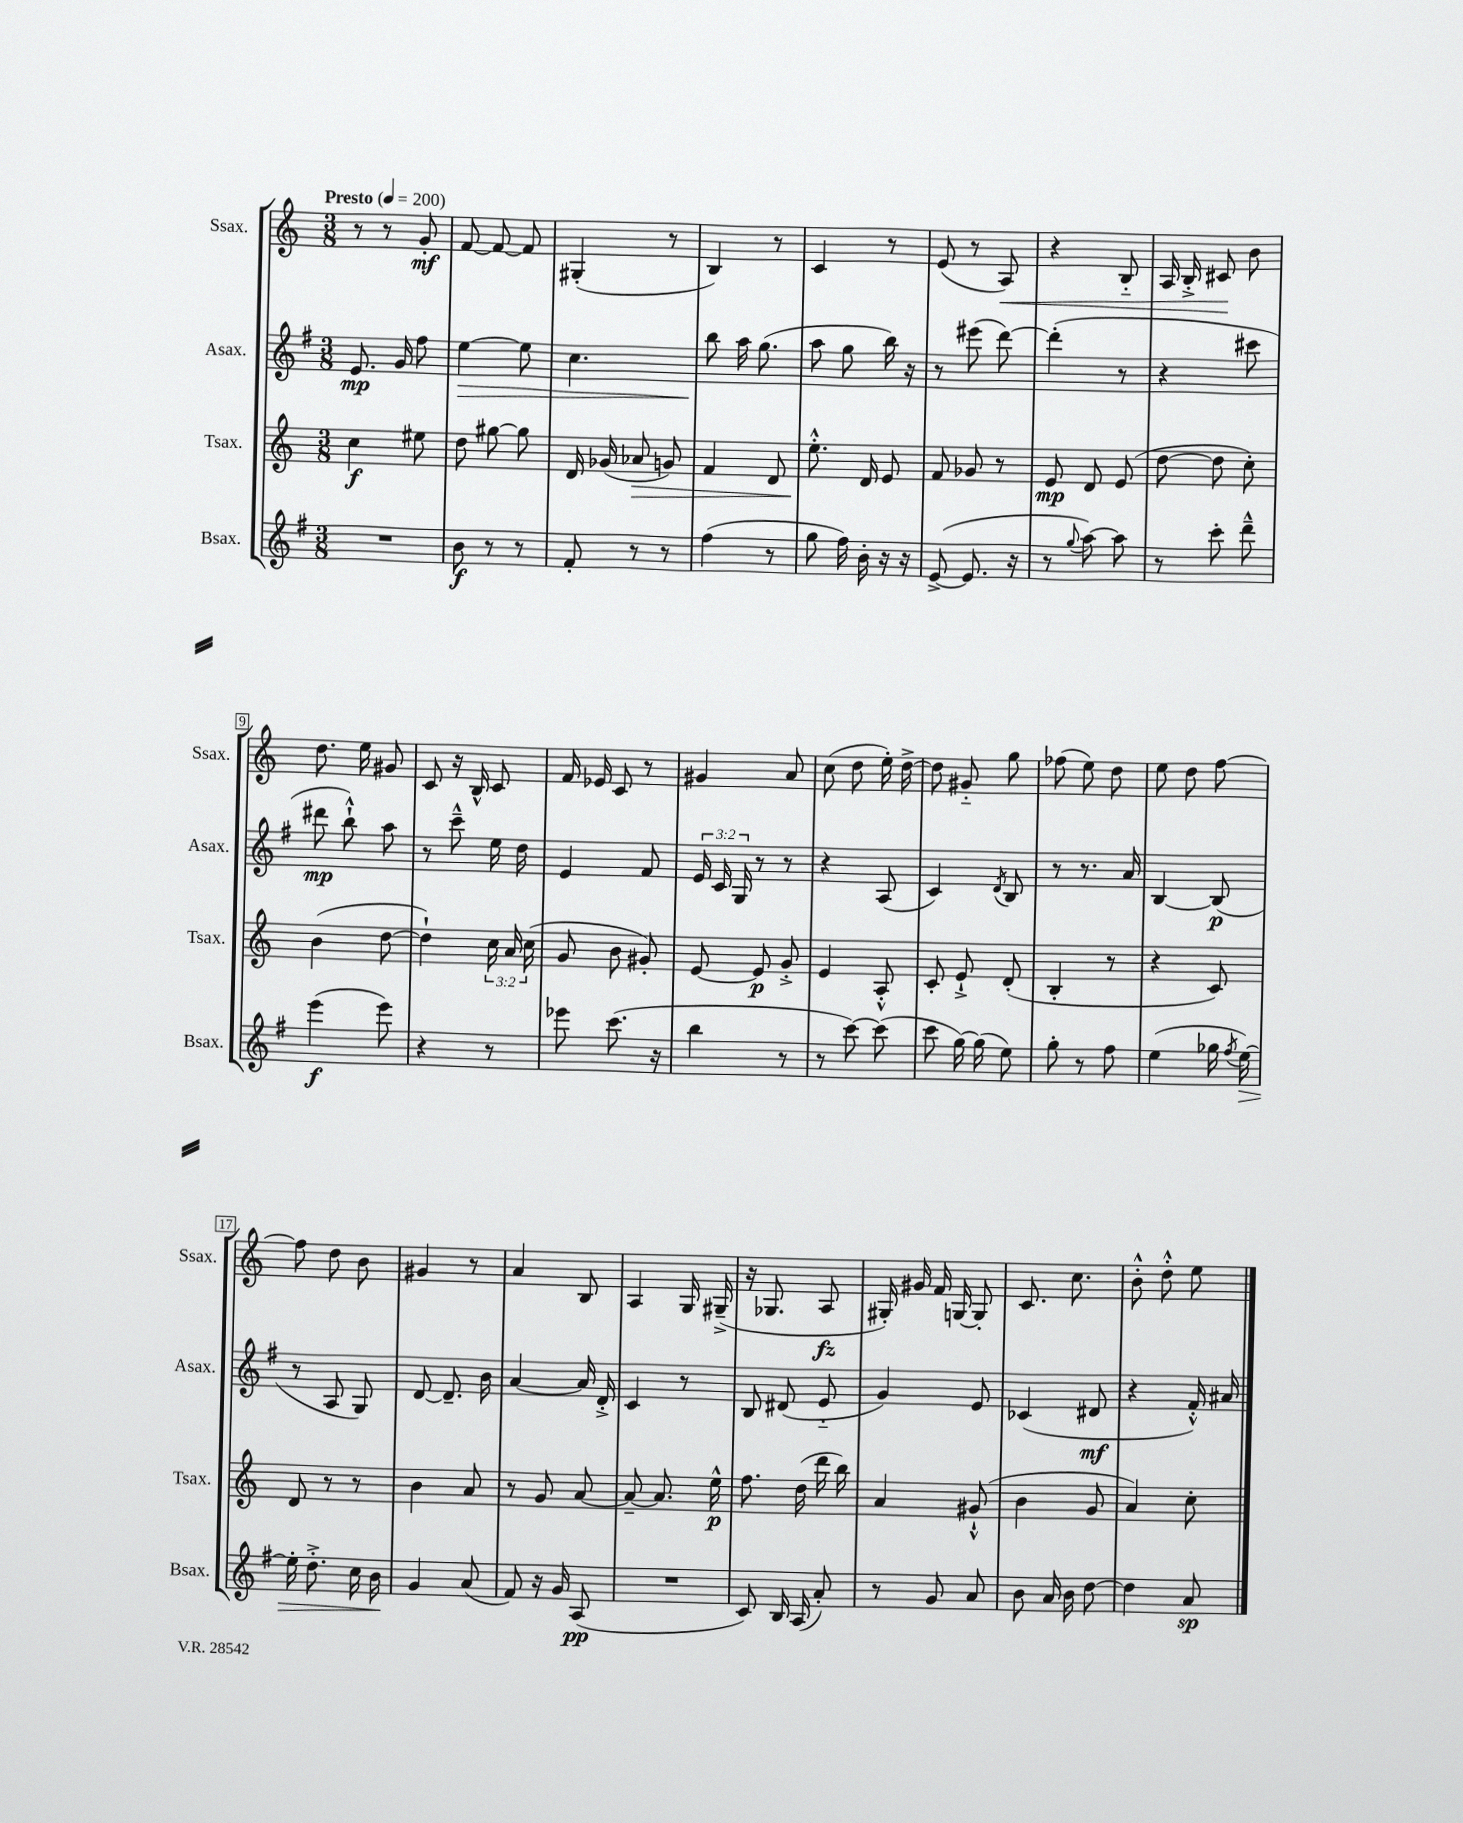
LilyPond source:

<<
\new StaffGroup <<
\new Staff = "s0" \with { instrumentName = "Ssax." shortInstrumentName = "Ssax." } {
    \clef treble \key c \major \numericTimeSignature \time 3/8 \tempo "Presto" 4 = 200
    \autoBeamOff r8 r8 g'8-.\mf |
    f'8~ f'8~ f'8 |
    gis4-.( r8 |
    b4) r8 |
    c'4 r8 |
    e'8( r8 a8\<) |
    r4 b8-_ |
    a16 b16-.-> cis'8\! b'8 |
    d''8. e''16 gis'8 |
    c'8 r16 b16-^ c'8 |
    f'16 ees'16 c'8 r8 |
    gis'4 a'8 |
    c''8( d''8 e''16-.) d''16~-> |
    d''8 gis'8-_ g''8 |
    fes''8( e''8) d''8 |
    e''8 d''8 f''8~ |
    f''8 d''8 b'8 |
    gis'4 r8 |
    a'4 b8 |
    a4 g16 gis16--->( |
    r16 ges8. a8\fz |
    gis16-.) gis'16 f'16 g16~ g8-. |
    c'8. c''8. |
    b'8-.-^ d''8-.-^ e''8 \bar "|." |
}
\new Staff = "s1" \with { instrumentName = "Asax." shortInstrumentName = "Asax." } {
    \clef treble \key g \major \numericTimeSignature \time 3/8 \override Staff.TupletNumber.text = #tuplet-number::calc-fraction-text
    \autoBeamOff e'8.\mp g'16 fis''8 |
    e''4~\> e''8 |
    c''4. |
    b''8\! a''16 g''8.( |
    a''8 g''8 b''16) r16 |
    r8 eis'''8( d'''8~) |
    d'''4-.( r8 |
    r4 cis'''8 |
    dis'''8\mp b''8-!-^) a''8 |
    r8 c'''8---^ e''16 d''16 |
    e'4 fis'8 |
    \tuplet 3/2 { e'16 c'16 g16 } r8 r8 |
    r4 a8( |
    c'4) \acciaccatura { d'8 } b8 |
    r8 r8. a'16 |
    b4~ b8\p( |
    r8 a8 g8) |
    d'8~ d'8.-- b'16 |
    a'4~ a'16 d'16-.-> |
    c'4 r8 |
    b8 dis'8( e'8-_ |
    g'4) e'8 |
    ces'4( dis'8\mf |
    r4 fis'16-.-^) ais'16 \bar "|." |
}
\new Staff = "s2" \with { instrumentName = "Tsax." shortInstrumentName = "Tsax." } {
    \clef treble \key c \major \numericTimeSignature \time 3/8 \override Staff.TupletNumber.text = #tuplet-number::calc-fraction-text
    \autoBeamOff c''4\f eis''8 |
    d''8 gis''8~ gis''8 |
    d'16 ges'16( aes'8\> g'8) |
    f'4 d'8 |
    e''8.-.-^\! d'16 e'8 |
    f'8 ges'8 r8 |
    e'8\mp d'8 e'8( |
    d''8~ d''8 c''8-.) |
    b'4( d''8~ |
    d''4-!) \tuplet 3/2 { c''16 a'16 c''16( } |
    g'8 b'8 gis'8-.) |
    e'8~ e'8\p g'8-.-> |
    e'4 a8-.-^ |
    c'8-. e'8-!-> d'8-.( |
    b4-. r8 |
    r4 c'8) |
    d'8 r8 r8 |
    b'4 a'8 |
    r8 g'8 a'8~ |
    a'8~-- a'8. e''16-^\p |
    f''8. d''16( d'''16 b''16) |
    a'4 gis'8-!-^( |
    b'4 g'8 |
    a'4) c''8-. \bar "|." |
}
\new Staff = "s3" \with { instrumentName = "Bsax." shortInstrumentName = "Bsax." } {
    \clef treble \key g \major \numericTimeSignature \time 3/8
    \autoBeamOff R4. |
    b'8\f r8 r8 |
    fis'8-. r8 r8 |
    fis''4( r8 |
    g''8 fis''16) b'16-. r16 r16 |
    e'8~->( e'8. r16 |
    r8 \appoggiatura { g''8 } a''8~) a''8 |
    r8 c'''8-. d'''8---^ |
    e'''4\f( e'''8) |
    r4 r8 |
    ees'''8 c'''8.( r16 |
    b''4 r8 |
    r8 c'''8~) c'''8( |
    c'''8 g''16~) g''16( e''8) |
    g''8-. r8 fis''8 |
    e''4( ges''16 \acciaccatura { fis''8 } e''16~\>) |
    e''16-. d''8.-.-> c''16 b'16\! |
    g'4 a'8( |
    fis'8) r16 g'16 a8\pp( |
    R4. |
    c'8) b16 a16( a'8-.) |
    r8 g'8 a'8 |
    b'8 a'16 b'16 d''8~ |
    d''4 a'8\sp \bar "|." |
}
>>
>>
\layout { \context { \Score \override BarNumber.stencil = #(make-stencil-boxer 0.1 0.3 ly:text-interface::print) } }
